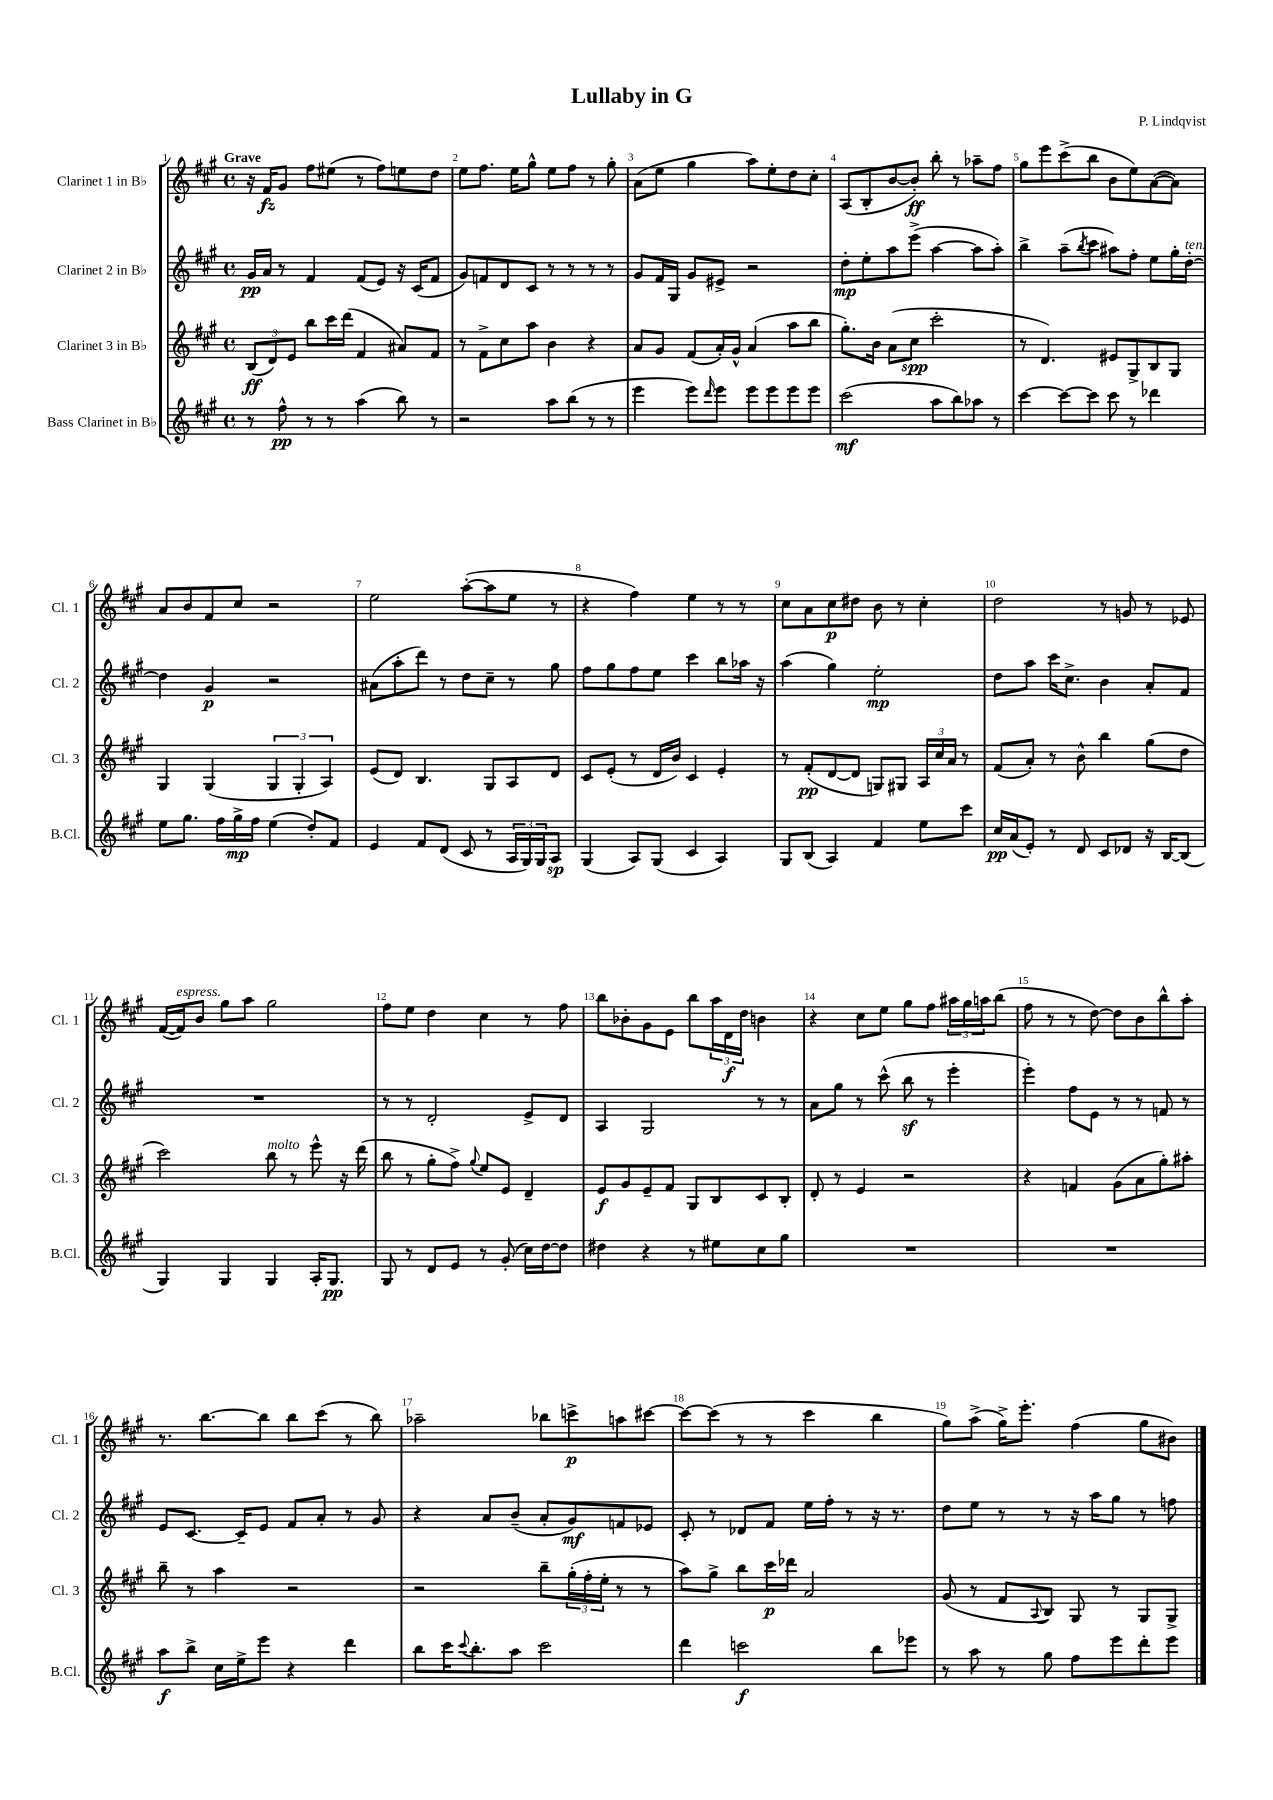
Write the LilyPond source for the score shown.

\header { title = "Lullaby in G" composer = "P. Lindqvist" }
<<
\new StaffGroup <<
\new Staff = "s0" \with { instrumentName = "Clarinet 1 in Bb" shortInstrumentName = "Cl. 1" } {
    \clef treble \key a \major \defaultTimeSignature \time 4/4 \tempo "Grave"
    r16 fis'16\fz gis'8 fis''8 eis''8( r8 fis''8) e''8 d''8 |
    e''8 fis''8. e''16 gis''8-^ e''8 fis''8 r8 gis''8-. |
    a'8( e''8 gis''4 a''8) e''8-. d''8 cis''8-. |
    a8( b8-. b'8~ b'8-.\ff) b''8-. r8 aes''8-- fis''8 |
    gis''8 e'''8 cis'''8->( b''8 b'8 e''8) a'8~( a'8) |
    a'8 b'8 fis'8 cis''8 r2 |
    e''2 a''8~-.( a''8 e''8 r8 |
    r4 fis''4) e''4 r8 r8 |
    cis''8 a'8 cis''8\p dis''8 b'8 r8 cis''4-. |
    d''2 r8 g'8 r8 ees'8 |
    fis'16~( fis'16^\markup { \italic "espress." }) b'8 gis''8 a''8 gis''2 |
    fis''8 e''8 d''4 cis''4 r8 fis''8 |
    b''8 bes'8-. gis'8 e'8 b''8 \tuplet 3/2 { a''16 d'16\f d''16 } b'4 |
    r4 cis''8 e''8 gis''8 fis''8 \tuplet 3/2 { ais''16 gis''16 a''16 } b''8( |
    fis''8 r8 r8 d''8~) d''8 b'8 b''8-^ a''8-. |
    r8. b''8.~ b''8 b''8 cis'''8( r8 b''8) |
    aes''2-- bes''8 c'''8->\p a''8 cis'''8~ |
    cis'''8~ cis'''8( r8 r8 cis'''4 b''4 |
    gis''8) a''8->( gis''16->) e'''8.-. fis''4( gis''8 bis'8) \bar "|." |
}
\new Staff = "s1" \with { instrumentName = "Clarinet 2 in Bb" shortInstrumentName = "Cl. 2" } {
    \clef treble \key a \major \defaultTimeSignature \time 4/4
    gis'16\pp a'16 r8 fis'4 fis'8( e'8) r16 cis'16( fis'8 |
    gis'8) f'8 d'8 cis'8 r8 r8 r8 r8 |
    gis'8 fis'16 gis16 gis'8 eis'8-> r2 |
    d''8-.\mp e''8-. a''8 e'''8->( a''4~ a''8 a''8-.) |
    b''4-> a''8--( \acciaccatura { b''8 } cis'''8 ais''8) fis''8-. e''8 gis''16-. d''16~-.^\markup { \italic "ten." } |
    d''4 gis'4\p r2 |
    ais'8( a''8-. d'''8) r8 d''8 cis''8-- r8 gis''8 |
    fis''8 gis''8 fis''8 e''8 cis'''4 b''8 aes''16 r16 |
    a''4( gis''4) e''2-.\mp |
    d''8 a''8 cis'''16 cis''8.-> b'4 a'8-. fis'8 |
    R1 |
    r8 r8 d'2-. e'8-> d'8 |
    a4 gis2 r8 r8 |
    a'8 gis''8 r8 cis'''8-^( b''8\sf r8 e'''4-. |
    e'''4-.) fis''8 e'8 r8 r8 f'8 r8 |
    e'8 cis'8.~ cis'16-- e'8 fis'8 a'8-. r8 gis'8 |
    r4 a'8 b'8--( a'8-. gis'8\mf) f'8 ees'8 |
    cis'8-. r8 des'8 fis'8 e''16 fis''16-. r8 r16 r8. |
    d''8 e''8 r8 r8 r16 a''16 gis''8 r8 f''8 \bar "|." |
}
\new Staff = "s2" \with { instrumentName = "Clarinet 3 in Bb" shortInstrumentName = "Cl. 3" } {
    \clef treble \key a \major \defaultTimeSignature \time 4/4
    \tuplet 3/2 { b8\ff( d'8) e'8 } b''8 cis'''16 d'''16( fis'4 ais'8) fis'8 |
    r8 fis'8-> cis''8 a''8 b'4 r4 |
    a'8 gis'8 fis'8( a'16-.) gis'16-^ a'4( a''8 b''8 |
    gis''8.-.) b'16 a'8( cis''8\spp cis'''2-. |
    r8 d'4.) eis'8 gis8-> b8 gis8 |
    gis4 gis4( \tuplet 3/2 { gis4 gis4-. a4) } |
    e'8( d'8) b4. gis8 a8 d'8 |
    cis'8 e'8-.( r8 d'16 b'16) cis'4 e'4-. |
    r8 fis'8-.\pp( d'8~ d'8 g8) gis8 \tuplet 3/2 { a16 cis''16 a'16 } r8 |
    fis'8( a'8-.) r8 b'8-^ b''4 gis''8( d''8 |
    cis'''2) b''8^\markup { \italic "molto" } r8 e'''8-^ r16 d'''16( |
    b''8 r8 gis''8-. fis''8->) \appoggiatura { gis''8 } e''8 e'8 d'4-- |
    e'8\f gis'8 e'8-- fis'8 gis8 b8 cis'8 b8-. |
    d'8-. r8 e'4 r2 |
    r4 f'4 gis'8( a'8 gis''8-.) ais''8-. |
    b''8-- r8 a''4 r2 |
    r2 b''8-- \tuplet 3/2 { gis''16-.( fis''16-. e''16-. } r8 r8 |
    a''8) gis''8-> b''8 cis'''16\p des'''16 a'2 |
    gis'8( r8 fis'8 \appoggiatura { a8 } b8) gis8 r8 gis8 gis8-> \bar "|." |
}
\new Staff = "s3" \with { instrumentName = "Bass Clarinet in Bb" shortInstrumentName = "B.Cl." } {
    \clef treble \key a \major \defaultTimeSignature \time 4/4
    r8 fis''8-^\pp r8 r8 a''4( b''8) r8 |
    r2 a''8 b''8( r8 r8 |
    e'''4 e'''8) \grace { d'''16 } e'''8 e'''8 e'''8 e'''8 e'''8 |
    cis'''2\mf( a''8 b''8) aes''8 r8 |
    cis'''4~ cis'''8~ cis'''8 cis'''8 r8 des'''4 |
    e''8 gis''8. fis''16 gis''16->\mp fis''16 e''4( d''8-.) fis'8 |
    e'4 fis'8 d'8( cis'8 r8 \tuplet 3/2 { a16 gis16) gis16 } a8\sp |
    gis4( a8) gis8( cis'4 a4) |
    gis8 b8( a4) fis'4 e''8 cis'''8 |
    cis''16\pp a'16( e'8-.) r8 d'8 cis'8 des'8 r16 b16~ b8( |
    gis4) gis4 gis4 a16-. gis8.\pp |
    gis8 r8 d'8 e'8 r8 gis'8-.( cis''16) d''16~ d''8 |
    dis''4 r4 r8 eis''8 cis''8 gis''8 |
    R1 |
    R1 |
    a''8\f b''8-> cis''16 e''16-> e'''8 r4 d'''4 |
    b''8 cis'''16 \appoggiatura { cis'''8 } b''8.-. a''8 cis'''2 |
    d'''4 c'''2\f b''8 ees'''8 |
    r8 a''8 r8 gis''8 fis''8 e'''8 d'''8-. e'''8 \bar "|." |
}
>>
>>
\layout { \context { \Score \override BarNumber.break-visibility = ##(#f #t #t) barNumberVisibility = #all-bar-numbers-visible } }
